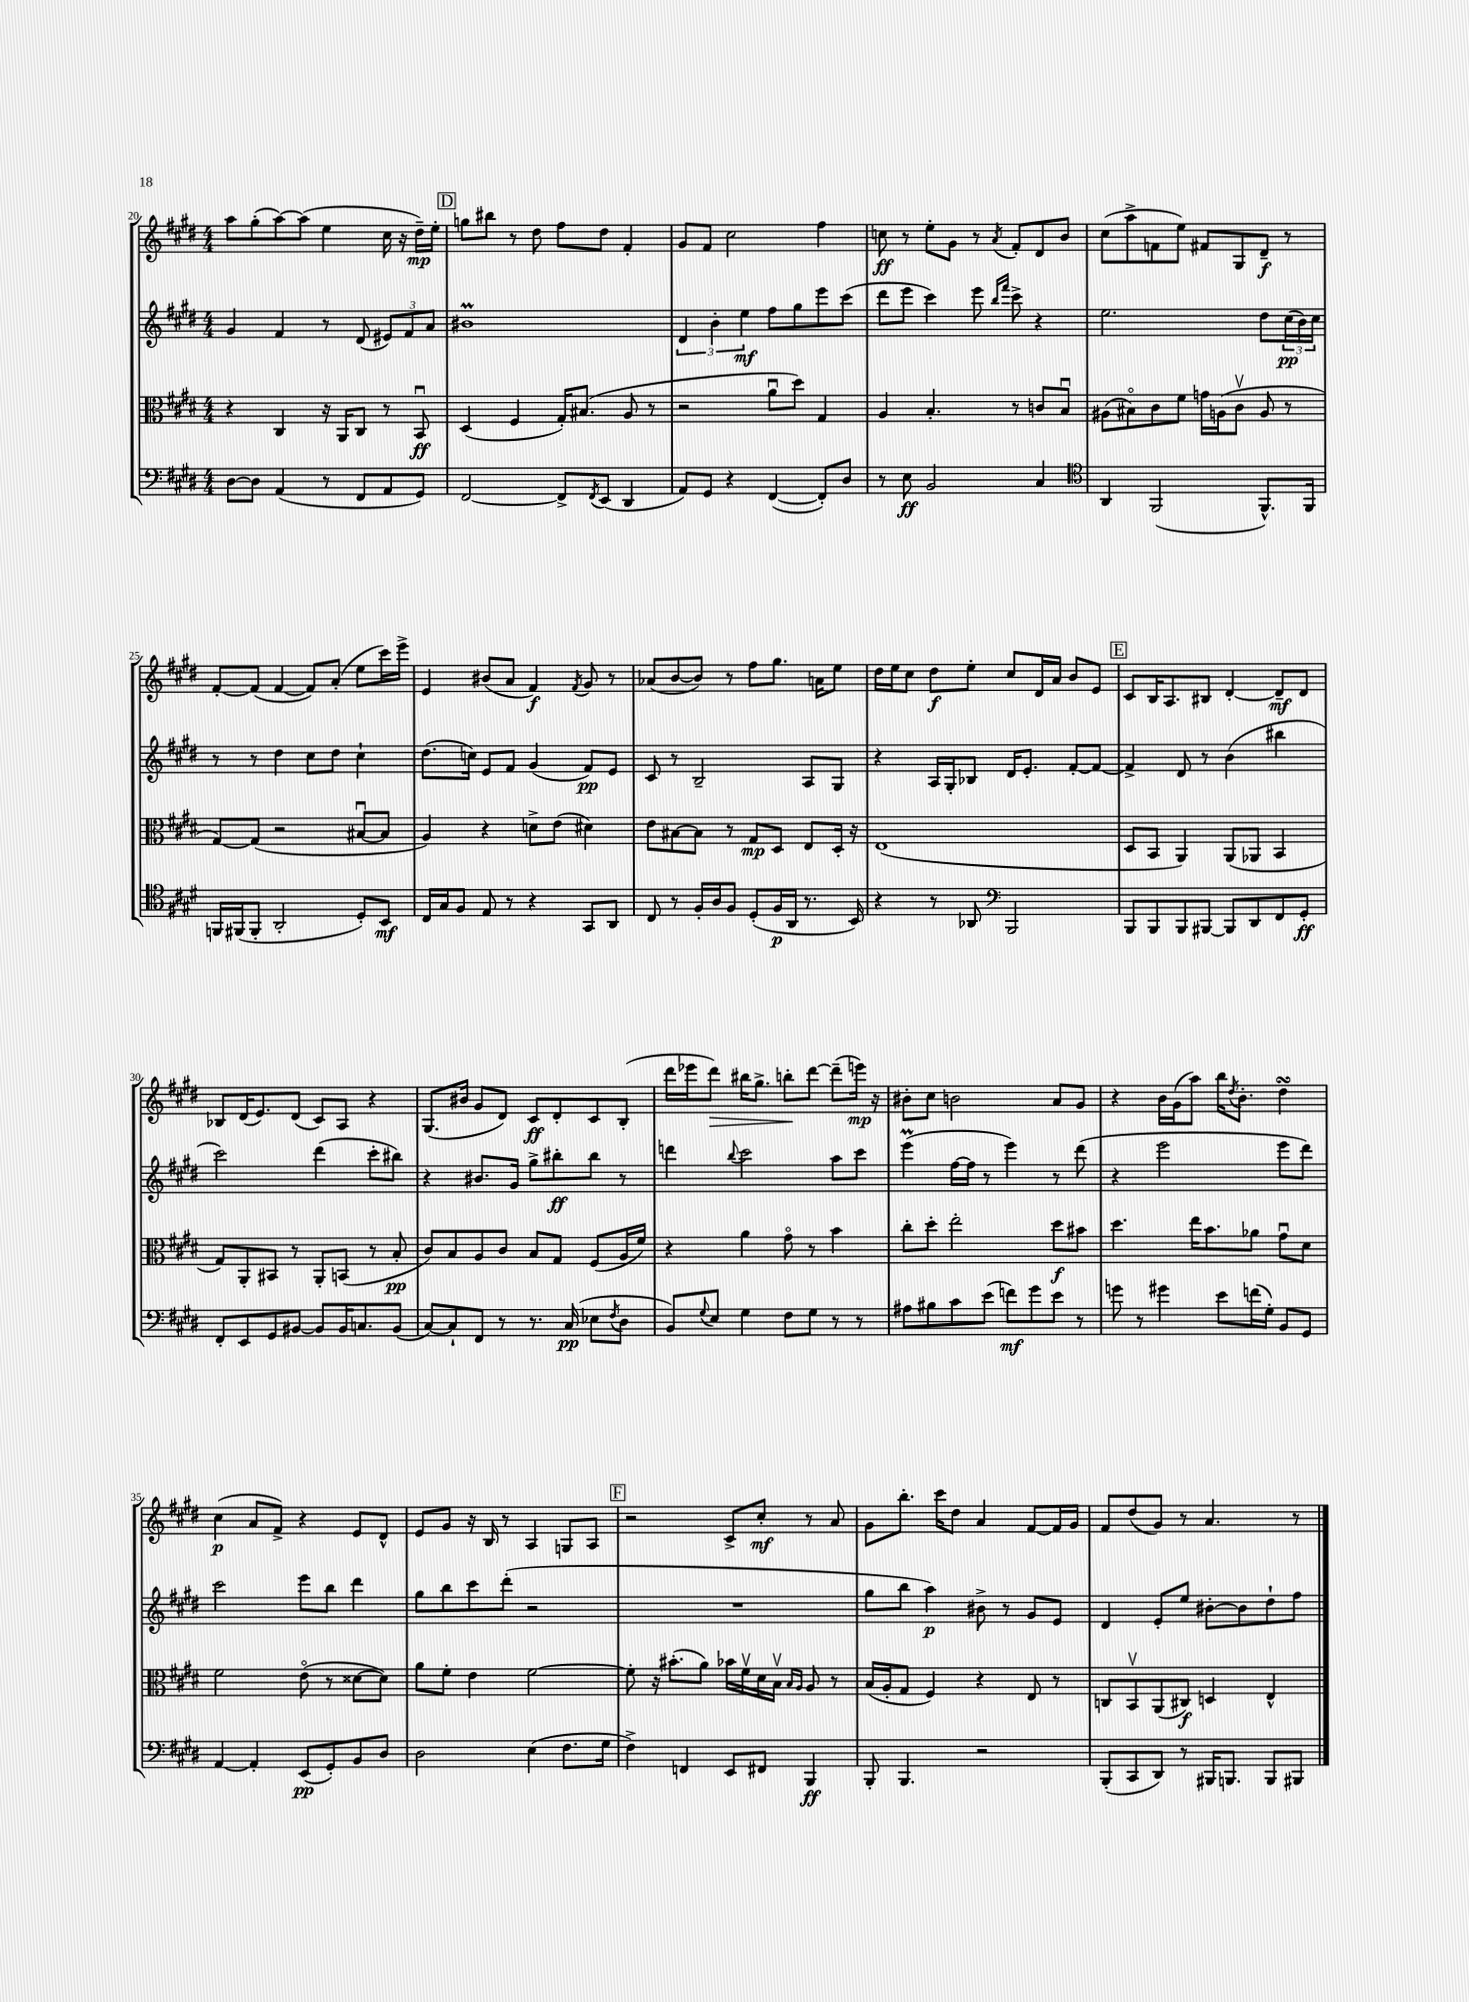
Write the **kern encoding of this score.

**kern	**dynam	**kern	**dynam	**kern	**dynam	**kern	**dynam
*part4	*part4	*part3	*part3	*part2	*part2	*part1	*part1
*staff4	*staff4	*staff3	*staff3	*staff2	*staff2	*staff1	*staff1
*clefF4	*	*clefC3	*	*clefG2	*	*clefG2	*
*k[f#c#g#d#]	*	*k[f#c#g#d#]	*	*k[f#c#g#d#]	*	*k[f#c#g#d#]	*
*M4/4	*	*M4/4	*	*M4/4	*	*M4/4	*
=20	=20	=20	=20	=20	=20	=20	=20
[8D#\L	.	4r	.	4g#/	.	8aa\L	.
8D#\J]	.	.	.	.	.	(8gg#'\	.
(4AA/	.	4C#/	.	4f#/	.	[8aa\)	.
.	.	.	.	.	.	(8aa\J]	.
8r	.	16r	.	8r	.	4ee\	.
.	.	16AA/KL	.	.	.	.	.
8FF#/L	.	8C#/J	.	(8d#/	.	.	.
8AA/	.	8r	.	12e#X/L)	.	16cc#\	.
.	.	.	.	.	.	16r	.
.	.	.	.	12f#/	.	.	.
8GG#/J)	.	8BBu/	ff	.	.	16dd#~\LL)	mp
.	.	.	.	12a/J	.	.	.
.	.	.	.	.	.	16ee'\JJ	.
!!LO:REH:place=s1:t=D
=21	=21	=21	=21	=21	=21	=21	=21
[2FF#/	.	(4D#/	.	1b#Xm	.	8ggn\L	.
.	.	.	.	.	.	8bb#X\J	.
.	.	4F#/	.	.	.	8r	.
.	.	.	.	.	.	8dd#\	.
8FF#^/L]	.	16G#'/KL)	.	.	.	8ff#\L	.
.	.	(8.B#X/J	.	.	.	.	.
8qFF#/	.	.	.	.	.	.	.
(8EE/J	.	.	.	.	.	8dd#\J	.
4DD#/	.	8A/	.	.	.	4f#'/	.
.	.	8r	.	.	.	.	.
=22	=22	=22	=22	=22	=22	=22	=22
8AA/L)	.	2r	.	6d#/	.	8g#/L	.
8GG#/J	.	.	.	.	.	8f#/J	.
.	.	.	.	6b'\	.	.	.
4r	.	.	.	.	.	2cc#\	.
.	.	.	.	6ee\	mf	.	.
([4FF#/	.	8au\L	.	8ff#\L	.	.	.
.	.	8dd#\J)	.	8gg#\	.	.	.
8FF#'/L])	.	4G#/	.	8eee\	.	4ff#\	.
8D#/J	.	.	.	(8ccc#\J	.	.	.
=23	=23	=23	=23	=23	=23	=23	=23
8r	.	4A/	.	8ddd#\L	.	8ccn\	ff
8E\	ff	.	.	8eee\J	.	8r	.
2BB/	.	4.B'/	.	4ccc#\)	.	8ee'\L	.
.	.	.	.	.	.	8g#\J	.
.	.	.	.	8eee\	.	8r	.
.	.	.	.	16qqbb/LL	.	.	.
.	.	.	.	16qqfff#/JJ	.	8qa/	.
.	.	8r	.	8ccc#^\	.	8f#'/L	.
4C#/	.	8cn/L	.	4r	.	8d#/	.
.	.	8Bu/J	.	.	.	8b/J	.
=24	=24	=24	=24	=24	=24	=24	=24
*clefC4	*	*	*	*	*	*	*
4AA/	.	(8A#X\L	.	2.ee\	.	(8cc#\L	.
.	.	8B#X\)	.	.	.	8aa^\	.
(2FF#/	.	8c#\	.	.	.	8fn\	.
.	.	8f#\J	.	.	.	8ee\J)	.
.	.	16gn\LL	.	.	.	8f#X/L	.
.	.	(16An\J	.	.	.	.	.
.	.	8c#v\J	.	.	.	8G#/	.
8.FF#^^/L)	.	8A/	.	8dd#\L	.	8d#~/J	f
.	.	8r	.	(24cc#\L	pp	8r	.
.	.	.	.	24b\)	.	.	.
16FF#/Jk	.	.	.	.	.	.	.
.	.	.	.	24cc#\JJ	.	.	.
!!LO:LB:g=z
=25	=25	=25	=25	=25	=25	=25	=25
16FFn/LL	.	[8G#/L)	.	8r	.	[8f#'/L	.
(16FF#X/J	.	.	.	.	.	.	.
8FF#'/J	.	(8G#/J]	.	8r	.	(8f#/J]	.
2AA'/	.	2r	.	4dd#\	.	[4f#/	.
.	.	.	.	8cc#\L	.	8f#/L])	.
.	.	.	.	8dd#\J	.	(8a'/J	.
8D#'/L)	.	[8B#Xu/L	.	4cc#`\	.	8ee\L	.
8BB/J	mf	8B#/J]	.	.	.	16ccc#\L)	.
.	.	.	.	.	.	16eee^\JJ	.
=26	=26	=26	=26	=26	=26	=26	=26
16C#/LL	.	4A/)	.	(8.dd#\L	.	4e/	.
16G#/J	.	.	.	.	.	.	.
8F#/J	.	.	.	.	.	.	.
.	.	.	.	16ccn\Jk)	.	.	.
8E/	.	4r	.	8e/L	.	(8b#X/L	.
8r	.	.	.	8f#/J	.	8a/J	.
4r	.	8dn^\L	.	(4g#/	.	4f#/)	f
.	.	(8e\J	.	.	.	.	.
.	.	.	.	.	.	8qf#/	.
8GG#/L	.	4d#X\)	.	8f#/L)	pp	8g#/	.
8AA/J	.	.	.	8e/J	.	8r	.
=27	=27	=27	=27	=27	=27	=27	=27
8C#/	.	8e\L	.	8c#/	.	(8a-X/L	.
8r	.	[8B#X\	.	8r	.	[8b/	.
16F#'/LL	.	8B#\J]	.	2B~/	.	8b/J])	.
16A/J	.	.	.	.	.	.	.
8F#/J	.	8r	.	.	.	8r	.
(8D#'/L	.	8G#/L	mp	.	.	8ff#\L	.
16F#/L	p	8D#/J	.	.	.	8.gg#\J	.
16AA/JJ	.	.	.	.	.	.	.
8.r	.	8E/L	.	8A/L	.	.	.
.	.	.	.	.	.	16an\KL	.
.	.	16D#'/Jk	.	8G#/J	.	8ee\J	.
16BB/)	.	16r	.	.	.	.	.
=28	=28	=28	=28	=28	=28	=28	=28
4r	.	(1E	.	4r	.	16dd#\LL	.
.	.	.	.	.	.	16ee\J	.
.	.	.	.	.	.	8cc#\J	.
8r	.	.	.	16A/LL	.	8dd#\L	f
.	.	.	.	16G#'/J	.	.	.
8AA-X/	.	.	.	8B-X/J	.	8ee'\J	.
*clefF4	*	*	*	*	*	*	*
2BBB/	.	.	.	16d#/KL	.	8cc#/L	.
.	.	.	.	8.e'/J	.	.	.
.	.	.	.	.	.	16d#/L	.
.	.	.	.	.	.	16a/JJ	.
.	.	.	.	[8f#'/L	.	8b/L	.
.	.	.	.	8f#/J_	.	8e/J	.
!!LO:REH:place=s1:t=E
=29	=29	=29	=29	=29	=29	=29	=29
8BBB/L	.	8D#/L	.	4f#^/]	.	8c#/L	.
8BBB/	.	8BB/J	.	.	.	16B/K	.
.	.	.	.	.	.	8.A/	.
8BBB/	.	4AA/)	.	8d#/	.	.	.
[8BBB#X/J	.	.	.	8r	.	8B#X/J	.
8BBB#/L]	.	(8AA/L	.	(4b\	.	[4d#'/	.
8DD#/	.	8AA-X/J	.	.	.	.	.
8FF#/	.	4BB/	.	4bb#X\	.	8d#~/L]	mf
8GG#'/J	ff	.	.	.	.	8d#/J	.
!!LO:LB:g=z
=30	=30	=30	=30	=30	=30	=30	=30
8FF#'/L	.	8G#/L)	.	2ccc#\)	.	8B-X/L	.
8EE/	.	8AA'/	.	.	.	(16d#/K	.
.	.	.	.	.	.	8.e/)	.
8GG#/	.	8BB#X/J	.	.	.	.	.
[8BB#X/J	.	8r	.	.	.	(8d#/J	.
8BB#/L]	.	8AA'/L	.	(4ddd#\	.	8c#/L)	.
16BB#/K	.	(8BBn/J	.	.	.	8A/J	.
8.Cn/	.	.	.	.	.	.	.
.	.	8r	.	8ccc#'\L	.	4r	.
(8BB#/J	.	8B'/	pp	8bb#X\J)	.	.	.
=31	=31	=31	=31	=31	=31	=31	=31
[8C#/L)	.	8c#/L)	.	4r	.	(8.G#/L	.
8C#`/]	.	8B/	.	.	.	.	.
.	.	.	.	.	.	16b#X/Jk	.
8FF#/J	.	8A/	.	8.b#X/L	.	8g#/L	.
8r	.	8c#/J	.	.	.	8d#/J)	.
.	.	.	.	16g#/Jk	.	.	.
8.r	.	8B/L	.	8gg#^\L	.	8c#/L	ff
.	.	8G#/J	.	8bb#X'\	ff	8d#'/	.
(16C#/	pp	.	.	.	.	.	.
8E-X\L	.	(8F#/L	.	8bb#\J	.	8c#/	.
8qF#/	.	.	.	.	.	.	.
8D#\J	.	16A/L	.	8r	.	(8B'/J	.
.	.	16f#/JJ)	.	.	.	.	.
=32	=32	=32	=32	=32	=32	=32	=32
8BB/L)	.	4r	.	4dddn\	.	16ddd#\LL	.
.	.	.	.	.	.	16eee-X\J	.
8qqG#/	.	.	.	.	.	.	.
!	!	!	!	!	!	!	!LO:HP:b
8E/J	.	.	.	.	.	8ddd#\J)	>
.	.	.	.	8qqbb/	.	.	.
4G#\	.	4a\	.	2ccc#\	.	16bb#X\KL	.
.	.	.	.	.	.	8.gg#^\J	.
8F#\L	.	8g#\	.	.	.	8bbn'\L	.
8G#\J	.	8r	.	.	.	[8ddd#\J	]
8r	.	4b\	.	8aa\L	.	(8ddd#~\L]	.
8r	.	.	.	8ccc#\J	.	16eeen\Jk)	mp
.	.	.	.	.	.	16r	.
=33	=33	=33	=33	=33	=33	=33	=33
8A#X\L	.	8cc#'\L	.	(4eeeM\	.	8b#X'\L	.
8B#X\	.	8dd#'\J	.	.	.	8cc#\J	.
8c#\	.	2ee'\	.	[16ff#\LL	.	2bn\	.
.	.	.	.	16ff#\JJ]	.	.	.
(8e\J	.	.	.	8r	.	.	.
8fn\L)	mf	.	.	4eee\)	.	.	.
8g#\	.	.	.	.	.	.	.
8e\J	.	8dd#\L	f	8r	.	8a/L	.
8r	.	8b#X\J	.	(8ddd#\	.	8g#/J	.
=34	=34	=34	=34	=34	=34	=34	=34
8gn\	.	4.dd#\	.	4r	.	4r	.
8r	.	.	.	.	.	.	.
4g#X\	.	.	.	2eee\	.	16b\LL	.
.	.	.	.	.	.	(16g#\J	.
.	.	16ee\KL	.	.	.	8aa\J)	.
.	.	8.b\	.	.	.	.	.
8e\L	.	.	.	.	.	16bb\KL	.
.	.	.	.	.	.	8qdd#/	.
.	.	.	.	.	.	8.b'\J	.
(16fn\L	.	8a-X\J	.	.	.	.	.
16G#'\JJ)	.	.	.	.	.	.	.
8BB/L	.	8g#u\L	.	8eee\L	.	4dd#sSsS\	.
8GG#/J	.	8d#\J	.	8ddd#\J)	.	.	.
!!LO:LB:g=z
=35	=35	=35	=35	=35	=35	=35	=35
[4AA/	.	2f#\	.	2ccc#\	.	(4cc#\	p
4AA'/]	.	.	.	.	.	8a/L	.
.	.	.	.	.	.	8f#^/J)	.
(8EE/L	pp	(8e\	.	8eee\L	.	4r	.
8GG#'/)	.	8r	.	8bb\J	.	.	.
8BB/	.	[8d##X\L	.	4ddd#\	.	8e/L	.
8D#/J	.	8d##\J])	.	.	.	8d#^^/J	.
=36	=36	=36	=36	=36	=36	=36	=36
2D#\	.	8a\L	.	8gg#\L	.	8e/L	.
.	.	8f#'\J	.	8bb\	.	8g#/J	.
.	.	4e\	.	8ccc#\	.	16r	.
.	.	.	.	.	.	16B/	.
.	.	.	.	(8ddd#'\J	.	8r	.
(4E\	.	[2f#\	.	2r	.	4A/	.
8.F#\L	.	.	.	.	.	8Gn/L	.
.	.	.	.	.	.	8A/J	.
16G#\Jk	.	.	.	.	.	.	.
!!LO:REH:place=s1:t=F
=37	=37	=37	=37	=37	=37	=37	=37
4F#^\)	.	8f#'\]	.	1r	.	2r	.
.	.	16r	.	.	.	.	.
.	.	(8.b#X'\L	.	.	.	.	.
4FFn/	.	.	.	.	.	.	.
.	.	8a\J)	.	.	.	.	.
8EE/L	.	16b-X\LL	.	.	.	8c#^/L	.
.	.	16f#v\	.	.	.	.	.
8FF#X/J	.	16d#\	.	.	.	8cc#'/J	mf
.	.	16Bv\JJ	.	.	.	.	.
.	.	16qqB/LL	.	.	.	.	.
.	.	16qqA/JJ	.	.	.	.	.
4BBB/	ff	8A/	.	.	.	8r	.
.	.	8r	.	.	.	8a/	.
=38	=38	=38	=38	=38	=38	=38	=38
8BBB'/	.	(16B/LL	.	8gg#\L	.	8g#\L	.
.	.	16A'/J	.	.	.	.	.
4.BBB/	.	8G#/J	.	8bb\J	.	8.bb'\J	.
.	.	4F#/)	.	4aa\)	p	.	.
.	.	.	.	.	.	16ccc#\KL	.
.	.	.	.	.	.	8dd#\J	.
2r	.	4r	.	8b#X^\	.	4a/	.
.	.	.	.	8r	.	.	.
.	.	8E/	.	8g#/L	.	[8f#/L	.
.	.	8r	.	8e/J	.	16f#/L]	.
.	.	.	.	.	.	16g#/JJ	.
=39	=39	=39	=39	=39	=39	=39	=39
(8BBB'/L	.	8Cn/L	.	4d#/	.	8f#/L	.
8CC#/	.	8BBv/	.	.	.	(8dd#/	.
8DD#/J)	.	(8AA/	.	8e'/L	.	8g#/J)	.
8r	.	8C#X/J)	f	8ee/J	.	8r	.
16BBB#X/KL	.	4Dn/	.	[8b#X'\L	.	4.a/	.
8.BBBn/J	.	.	.	.	.	.	.
.	.	.	.	8b#\]	.	.	.
8BBB/L	.	4E^^/	.	8dd#`\	.	.	.
8BBB#X/J	.	.	.	8ff#\J	.	8r	.
==	==	==	==	==	==	==	==
*-	*-	*-	*-	*-	*-	*-	*-
